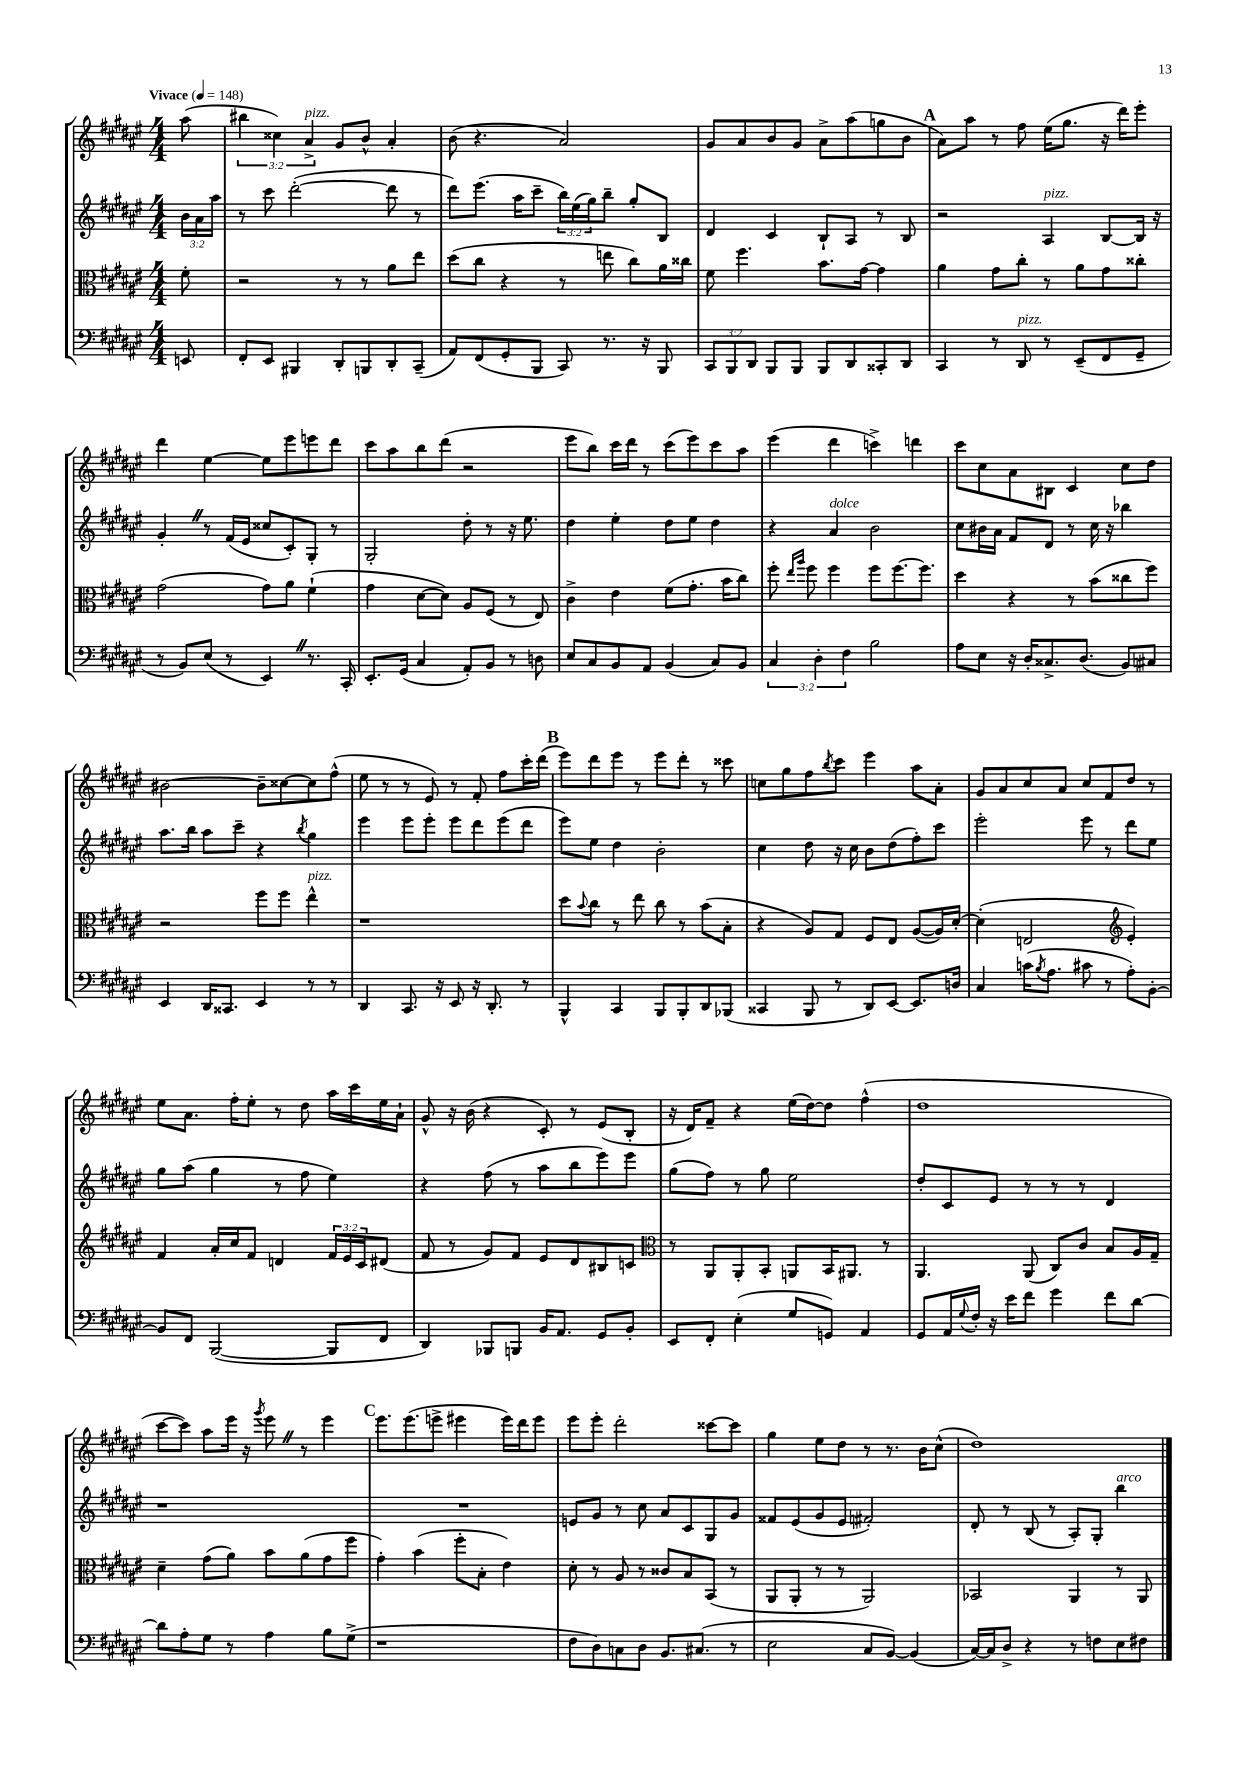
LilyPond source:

<<
\new StaffGroup <<
\new Staff = "s0" {
    \clef treble \key fis \major \numericTimeSignature \time 4/4 \override Staff.TupletNumber.text = #tuplet-number::calc-fraction-text \partial 8 \tempo "Vivace" 4 = 148
    ais''8( |
    \tuplet 3/2 { bis''4 cisis''4) ais'4->^\markup { \italic "pizz." } } gis'8 b'8-^ ais'4-. |
    b'8( r4. ais'2) |
    gis'8 ais'8 b'8 gis'8 ais'8-> ais''8( g''8 b'8 |
    \mark \markup { \bold "A" } ais'8) ais''8 r8 fis''8 eis''16( gis''8. r16 dis'''16) eis'''8-. |
    dis'''4 eis''4~ eis''8 eis'''8 e'''8 dis'''8 |
    cis'''8 ais''8 b''8 dis'''8( r2 |
    eis'''8 b''8) cis'''16 dis'''16 r8 cis'''8( eis'''8) cis'''8 ais''8 |
    eis'''4( dis'''4 c'''4->) d'''4 |
    cis'''8 cis''8 ais'8 bis8 cis'4 cis''8 dis''8 |
    bis'2~ bis'8-- cisis''8~ cisis''8 fis''8-^( |
    eis''8 r8 r8 eis'8) r8 fis'8-. fis''8 cis'''16-. dis'''16( |
    \mark \markup { \bold "B" } eis'''8) dis'''8 eis'''8 r8 eis'''8 dis'''8-. r8 cisis'''8 |
    c''8 gis''8 fis''8 \acciaccatura { b''8 } cis'''8 eis'''4 ais''8 ais'8-. |
    gis'8 ais'8 cis''8 ais'8 cis''8 fis'8 dis''8 r8 |
    eis''8 ais'8. fis''16-. eis''8-. r8 dis''8 ais''16 cis'''16 eis''16 ais'16-! |
    gis'8-^ r16 b'16( r4 cis'8-.) r8 eis'8( b8-. |
    r16 dis'16) fis'8-- r4 eis''16( dis''16~) dis''8 fis''4-^( |
    dis''1 |
    cis'''8~ cis'''8) ais''8 eis'''16 r16 \acciaccatura { gis'''8 } eis'''8 \once \override BreathingSign.text = \markup { \musicglyph "scripts.caesura.straight" } \breathe r8 eis'''4 |
    \mark \markup { \bold "C" } eis'''8. eis'''8.( e'''8-> eis'''4 eis'''16) dis'''16 eis'''8 |
    eis'''8 eis'''8-. dis'''2-. cisis'''8~ cisis'''8 |
    gis''4 eis''8 dis''8 r8 r8. b'16 cis''8-^( |
    dis''1) \bar "|." |
}
\new Staff = "s1" {
    \clef treble \key fis \major \numericTimeSignature \time 4/4 \override Staff.TupletNumber.text = #tuplet-number::calc-fraction-text \partial 8
    \tuplet 3/2 { b'16 ais'16 ais''16 } |
    r8 cis'''8 dis'''2~-.( dis'''8 r8 |
    dis'''8) eis'''8.( ais''16 cis'''8-- \tuplet 3/2 { b''16) eis''16( gis''16) } b''8-- gis''8-. b8 |
    dis'4 cis'4 b8-! ais8 r8 b8 |
    \mark \markup { \bold "A" } r2 ais4^\markup { \italic "pizz." } b8~ b16 r16 |
    gis'4-. \once \override BreathingSign.text = \markup { \musicglyph "scripts.caesura.straight" } \breathe r8 fis'16( eis'16 cisis''8 cis'8-.) gis8-. r8 |
    gis2-. dis''8-. r8 r16 eis''8. |
    dis''4 eis''4-. dis''8 eis''8 dis''4 |
    r4 ais'4^\markup { \italic "dolce" } b'2 |
    cis''8 bis'16 ais'16 fis'8 dis'8 r8 cis''16 r16 bes''4 |
    ais''8. b''16 ais''8 cis'''8-- r4 \acciaccatura { b''8 } gis''4 |
    eis'''4 eis'''8 eis'''8-. eis'''8 dis'''8 eis'''8( dis'''8 |
    \mark \markup { \bold "B" } eis'''8) eis''8 dis''4 b'2-. |
    cis''4 dis''8 r16 cis''16 b'8 dis''8( fis''8-.) cis'''8 |
    eis'''2-. eis'''8 r8 dis'''8 eis''8 |
    gis''8 ais''8( gis''4 r8 fis''8 eis''4) |
    r4 fis''8( r8 ais''8 b''8 eis'''8) eis'''8 |
    gis''8( fis''8) r8 gis''8 eis''2 |
    dis''8-. cis'8 eis'8 r8 r8 r8 dis'4 |
    r1 |
    \mark \markup { \bold "C" } R1 |
    e'8 gis'8 r8 cis''8 ais'8 cis'8 gis8 gis'8 |
    fisis'8 eis'8( gis'8 eis'8 fis'2-.) |
    dis'8-. r8 b8( r8 ais8-.) gis8-. b''4^\markup { \italic "arco" } \bar "|." |
}
\new Staff = "s2" {
    \clef alto \key fis \major \numericTimeSignature \time 4/4 \override Staff.TupletNumber.text = #tuplet-number::calc-fraction-text \partial 8
    fis'8-. |
    r2 r8 r8 ais'8 eis''8 |
    dis''8( cis''8 r4 r8 e''8 cis''8) ais'16 cisis''16 |
    fis'8 fis''4. b'8. gis'16~ gis'4 |
    \mark \markup { \bold "A" } ais'4 gis'8 cis''8-. r8 ais'8 gis'8 cisis''8-. |
    gis'2( gis'8) ais'8 fis'4-!( |
    gis'4 dis'8~ dis'8) ais8 fis8( r8 eis8) |
    cis'4-> eis'4 fis'8( gis'8.-. b'16 cis''8) |
    fis''8-. \grace { eis''16 ais''16 } fis''8 fis''4 fis''8 fis''8.~ fis''8. |
    dis''4 r4 r8 b'8( cisis''8 fis''8) |
    r2 fis''8 fis''8 eis''4-^^\markup { \italic "pizz." } |
    r1 |
    \mark \markup { \bold "B" } dis''8 \appoggiatura { b'8 } cis''8 r8 eis''8 cis''8 r8 b'8( b8-. |
    r4 ais8) gis8 fis8 eis8 ais8~( ais16) dis'16~-. |
    dis'4-.( e2 \clef treble eis'4-.) |
    fis'4 ais'16-. cis''16 fis'8 d'4 \tuplet 3/2 { fis'16 eis'16 cis'16 } dis'8( |
    fis'8 r8 gis'8) fis'8 eis'8 dis'8 bis8 c'8 |
    \clef alto r8 ais,8 ais,8-. b,8-. a,8 b,16 ais,8. r8 |
    ais,4. ais,8( cis8) cis'8 b8 ais16 gis16-- |
    dis'4-- gis'8( ais'8) b'8 ais'8( gis'8 fis''8 |
    \mark \markup { \bold "C" } gis'4-.) b'4( fis''8-. b8-. eis'4) |
    dis'8-. r8 ais8 r8 cisis'8 b8 b,8( r8 |
    ais,8 ais,8-. r8 r8 ais,2) |
    bes,2 ais,4 r8 ais,8 \bar "|." |
}
\new Staff = "s3" {
    \clef bass \key fis \major \numericTimeSignature \time 4/4 \override Staff.TupletNumber.text = #tuplet-number::calc-fraction-text \partial 8
    e,8 |
    fis,8-. eis,8 bis,,4 dis,8-. b,,8 dis,8-. cis,8--( |
    ais,8) fis,8( gis,8-. b,,8 cis,8) r8. r16 b,,8 |
    \tuplet 3/2 { cis,8 b,,8 dis,8 } b,,8 b,,8 b,,8 dis,8 cisis,8-. dis,8 |
    \mark \markup { \bold "A" } cis,4 r8 dis,8^\markup { \italic "pizz." } r8 eis,8--( fis,8 gis,8-- |
    r8 b,8) eis8( r8 eis,4) \once \override BreathingSign.text = \markup { \musicglyph "scripts.caesura.straight" } \breathe r8. cis,16-. |
    eis,8.-. gis,16( cis4 ais,8-.) b,8 r8 d8 |
    eis8 cis8 b,8 ais,8 b,4( cis8) b,8 |
    \tuplet 3/2 { cis4 dis4-. fis4 } b2 |
    ais8 eis8 r16 dis16-. cisis8.-> dis8.( b,8) cis8 |
    eis,4 dis,16 cisis,8. eis,4 r8 r8 |
    dis,4 cis,8. r16 eis,8 r16 dis,8.-. r8 |
    \mark \markup { \bold "B" } b,,4-^ cis,4 b,,8 b,,8-. dis,8 bes,,8( |
    cisis,4 b,,8 r8 dis,8) eis,8~ eis,8. d16 |
    cis4 c'16( \acciaccatura { b8 } ais8. cis'8 r8 ais8-.) b,8~-. |
    b,8 fis,8 b,,2~( b,,8 fis,8 |
    dis,4) bes,,8 b,,8 b,16 ais,8. gis,8 b,8-. |
    eis,8 fis,8-. eis4-.( gis8 g,8) ais,4 |
    gis,8 ais,16 \appoggiatura { gis8 } fis16-. r16 eis'16 fis'8 gis'4 fis'8 dis'8~ |
    dis'8 ais8-. gis8 r8 ais4 b8 gis8->( |
    \mark \markup { \bold "C" } r1 |
    fis8 dis8) c8 dis8 b,8. cis8.( r8 |
    eis2 cis8 b,8~) b,4( |
    cis16~) cis16 dis8-> r4 r8 f8 eis8 fis8 \bar "|." |
}
>>
>>
\layout { \context { \Score \remove "Bar_number_engraver" } }
